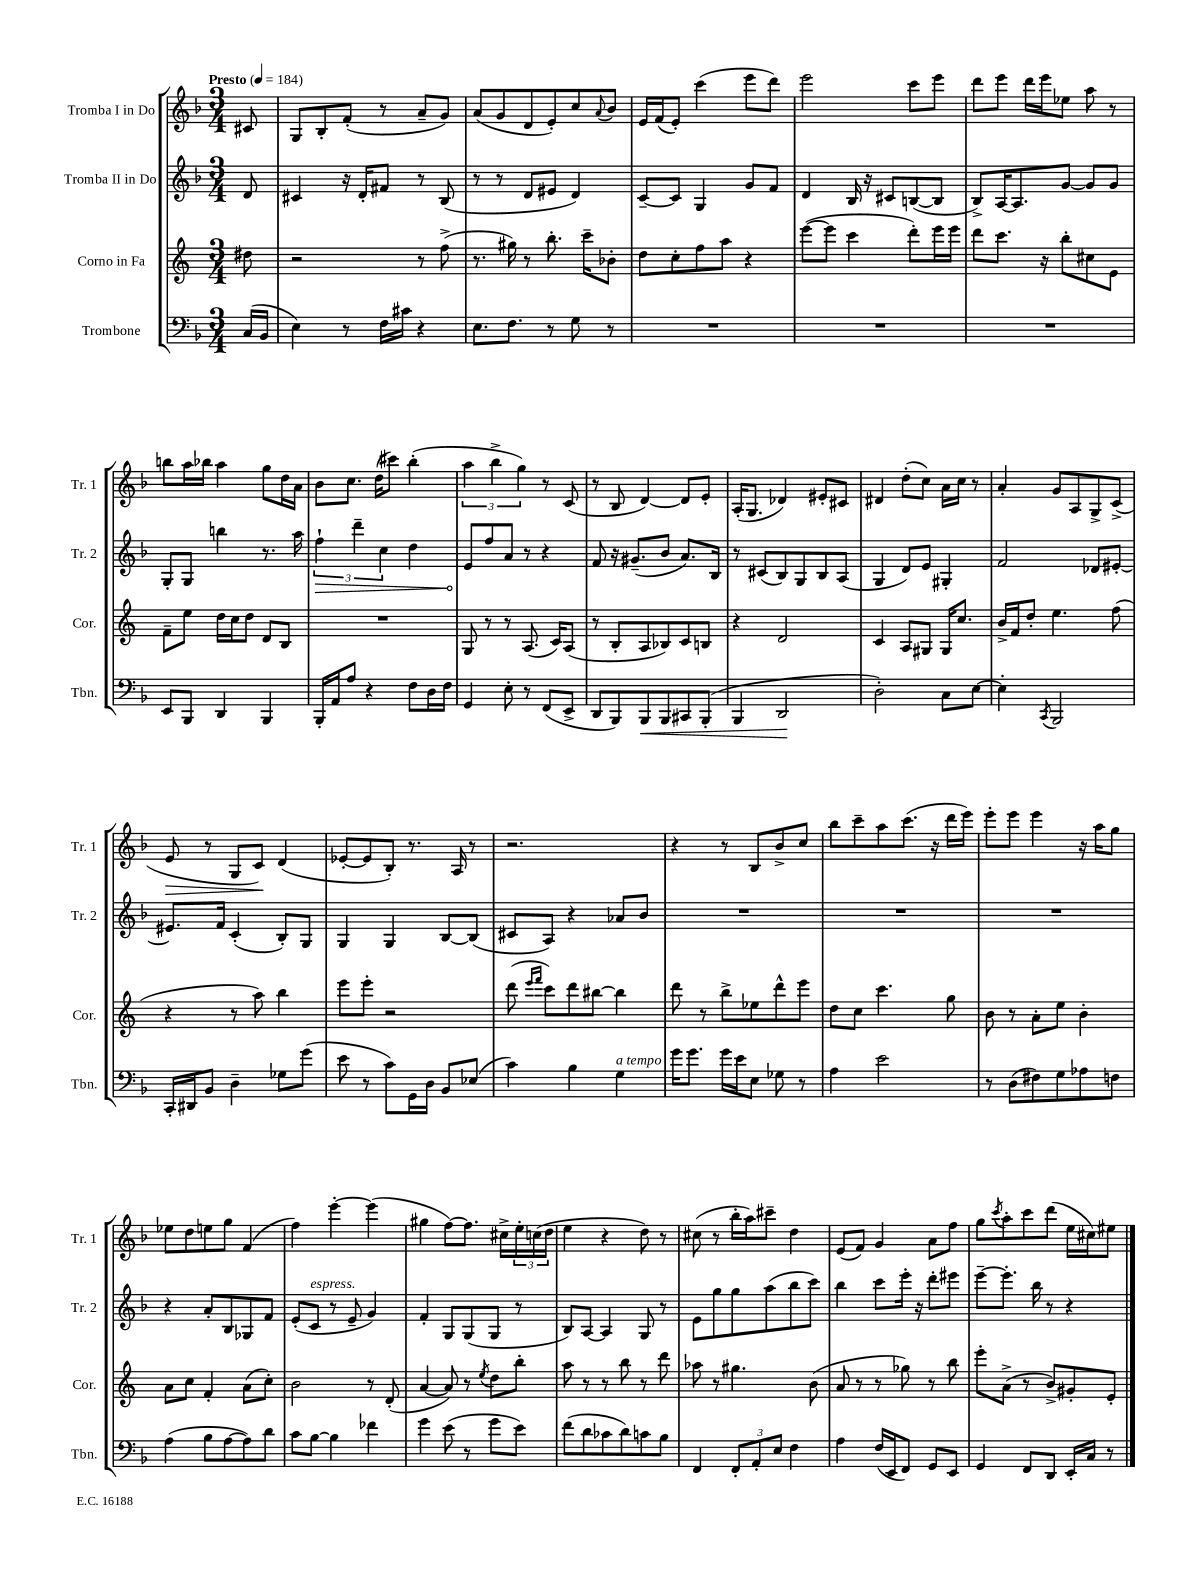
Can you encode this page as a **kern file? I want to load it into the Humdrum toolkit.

**kern	**kern	**kern	**kern
*staff4	*staff3	*staff2	*staff1
*clefF4	*clefG2	*clefG2	*clefG2
*k[b-]	*k[]	*k[b-]	*k[b-]
*M3/4	*M3/4	*M3/4	*M3/4
*MM184	*MM184	*MM184	*MM184
(16C	8dd#	8d	8c#
16BB-	.	.	.
=	=	=	=
4E)	2r	4c#	8G
.	.	.	8B-'
8r	.	16r	(8f'
.	.	16d'	.
16F	.	8f#	8r
16c#	.	.	.
4r	8r	8r	8a~
.	(8ff^	(8B-	8g)
=	=	=	=
8.E	8.r	8r	(8a
.	.	8r	8g
8.F	16gg#)	.	.
.	8r	8d	8d
8r	8.bb'	8e#	8e')
8G	.	4d)	8cc
.	16ccc~	.	.
.	.	.	8qqa
8r	8b-'	.	8b-
=	=	=	=
2.r	8dd	[8c~	16e
.	.	.	(16f
.	8cc'	8c]	8e')
.	8ff	4G	(4ccc
.	8aa	.	.
.	4r	8g	8eee
.	.	8f	8ddd)
=	=	=	=
2.r	([8eee	4d	2eee
.	8eee]	.	.
.	4ccc	16B-	.
.	.	16r	.
.	.	8c#	.
.	8ddd')	([8B	8ccc
.	16eee	8B]	8eee
.	16eee	.	.
=	=	=	=
2.r	8ddd	8B-^)	8ddd
.	8.ccc	[16A	8eee
.	.	8.A]	.
.	.	.	16ddd
.	16r	.	16eee
.	8bb'	[8g	8ee-
.	8cc#	8g]	8aa
.	8e	8g	8r
=	=	=	=
8EE	8f~	8G'	8bb
8BBB-	8ee	8G	16aa
.	.	.	16bb-
4DD	16dd	4bb	4aa
.	16cc	.	.
.	8dd	.	.
4BBB-	8d	8.r	8gg
.	8B	.	16dd
.	.	16aa	16a
=	=	=	=
16BBB-'	2.r	6ff`	8b-
16AA	.	.	.
8A	.	.	8.cc
.	.	6ddd~	.
4r	.	.	.
.	.	.	(16dd
.	.	6cc	.
.	.	.	8ccc#)
8F	.	4dd	(4bb-'
16D	.	.	.
16F	.	.	.
=	=	=	=
4GG	8G	8e	6aa
.	8r	8ff	.
.	.	.	6bb-^
8E'	8r	8a	.
.	.	.	6gg)
8r	(8.A	8r	.
(8FF	.	4r	8r
.	16c)	.	.
8EE^	(8A	.	(8c
=	=	=	=
8DD	8r	8f	8r
8BBB-)	8B'	16r	8B-
.	.	(8.g#~	.
8BBB-	8A	.	[4d)
8BBB-	8B-)	8b-	.
8CC#	8c	8.a)	8d]
(8BBB-'	8B	.	8e'
.	.	16B-	.
=	=	=	=
4BBB-	4r	8r	(16A'
.	.	.	8.G
.	.	(8c#	.
2DD	2d	8B-)	4d-)
.	.	8G	.
.	.	8B-	8e#'
.	.	(8A	8c#
=	=	=	=
2D')	4c	4G	4d#
.	8A	8d)	(8dd'
.	8G#	8e	8cc)
8C	16G#	4G#'	16a
.	8.cc	.	16cc
[8E	.	.	8r
=	=	=	=
4E']	16b^	2f	4a'
.	16f	.	.
.	8dd'	.	.
8qCC	.	.	.
2BBB-	4.ee	.	8g
.	.	.	8A
.	.	8d-	8G^
.	(8ff	[8e#'	(8c^
=	=	=	=
16CC'	4r	8.e#]	8e
16DD#	.	.	.
8BB-	.	.	8r
.	.	16f	.
4D~	8r	(4c'	8G
.	8aa)	.	8c)
8G-	4bb	8B-')	(4d
(8g	.	8G	.
=	=	=	=
8e	8eee	4G	[8e-'
8r	8eee'	.	8e-]
8c)	2r	4G	8B-')
16GG	.	.	8.r
16D	.	.	.
8BB-	.	[8B-	.
.	.	.	16A
(8E-	.	(8B-]	8r
=	=	=	=
4c)	(8ddd	8c#	2.r
.	16qqeee	.	.
.	16qqfff	.	.
.	8ccc)	8A)	.
4B-	8ddd	4r	.
.	[8bb#	.	.
4G	4bb#]	8a-	.
.	.	8b-	.
=	=	=	=
16g	8ddd	2.r	4r
8.g	.	.	.
.	8r	.	.
16g	8bb^	.	8r
16e	.	.	.
8E	8ee-	.	8B-
8G-	8ddd^^	.	8b-^
8r	8eee	.	8cc
=	=	=	=
4A	8dd	2.r	8bb-
.	8cc	.	8ccc~
2e	4.ccc	.	8aa
.	.	.	(8.ccc
.	.	.	16r
.	8gg	.	16ddd
.	.	.	16eee)
=	=	=	=
8r	8b	2.r	8eee'
(8D	8r	.	8eee
8F#)	8a'	.	4eee
8G	8ee	.	.
8A-	4b'	.	16r
.	.	.	16aa
8F	.	.	8gg
=	=	=	=
(4A	8a	4r	8ee-
.	8cc	.	8dd
8B-	4f'	8a'	8ee
[8A	.	8B-	8gg
8A])	(8a	8G-	(4f
8d	8cc')	8f	.
=	=	=	=
8c	2b	(8e'	4ff)
[8B-	.	8c	.
4B-]	.	8r	[4eee'
.	.	8e~	.
4f-	8r	4g)	(4eee]
.	(8d'	.	.
=	=	=	=
4g	[4a	4f'	4gg#
(8e	8a])	8G	[8ff)
8r	8r	(8G	8.ff]
.	8qee	.	.
8g	8dd	8G	.
.	.	.	16cc#^
8e)	8bb'	8r	24ee'
.	.	.	(24cc
.	.	.	24dd
=	=	=	=
(8f	8aa	8B-)	4ee
8d	8r	[8A	.
8c-	8r	4A]	4r
8d)	8bb	.	.
8c	8r	8G	8dd)
8B-	8ddd	8r	8r
=	=	=	=
4FF	8aa-	8e	(8cc#
.	8r	8gg	8r
12FF'	4.gg#	8gg	16bb-'
.	.	.	16aa)
12AA'	.	.	.
.	.	(8aa	8ccc#~
12E	.	.	.
4F	.	8bb-	4dd
.	(8b	8ccc)	.
=	=	=	=
4A	8a	4bb-	(8e
.	8r	.	8f)
(16F	8r	8ccc	4g
16EE	.	.	.
8FF)	8gg-)	16eee'	.
.	.	16r	.
8GG	8r	8ddd'	8a
8EE	8bb	8eee#	8ff
=	=	=	=
4GG	8eee'	[8eee~	8gg
.	.	.	8qccc
.	(8a^	8.eee']	8aa'
8FF	8r	.	8ccc
.	.	16bb-	.
8DD	8b^)	8r	(8ddd
16EE'	8g#'	4r	16ee
16C	.	.	16cc#)
8r	8e'	.	8ee#
==	==	==	==
*-	*-	*-	*-
